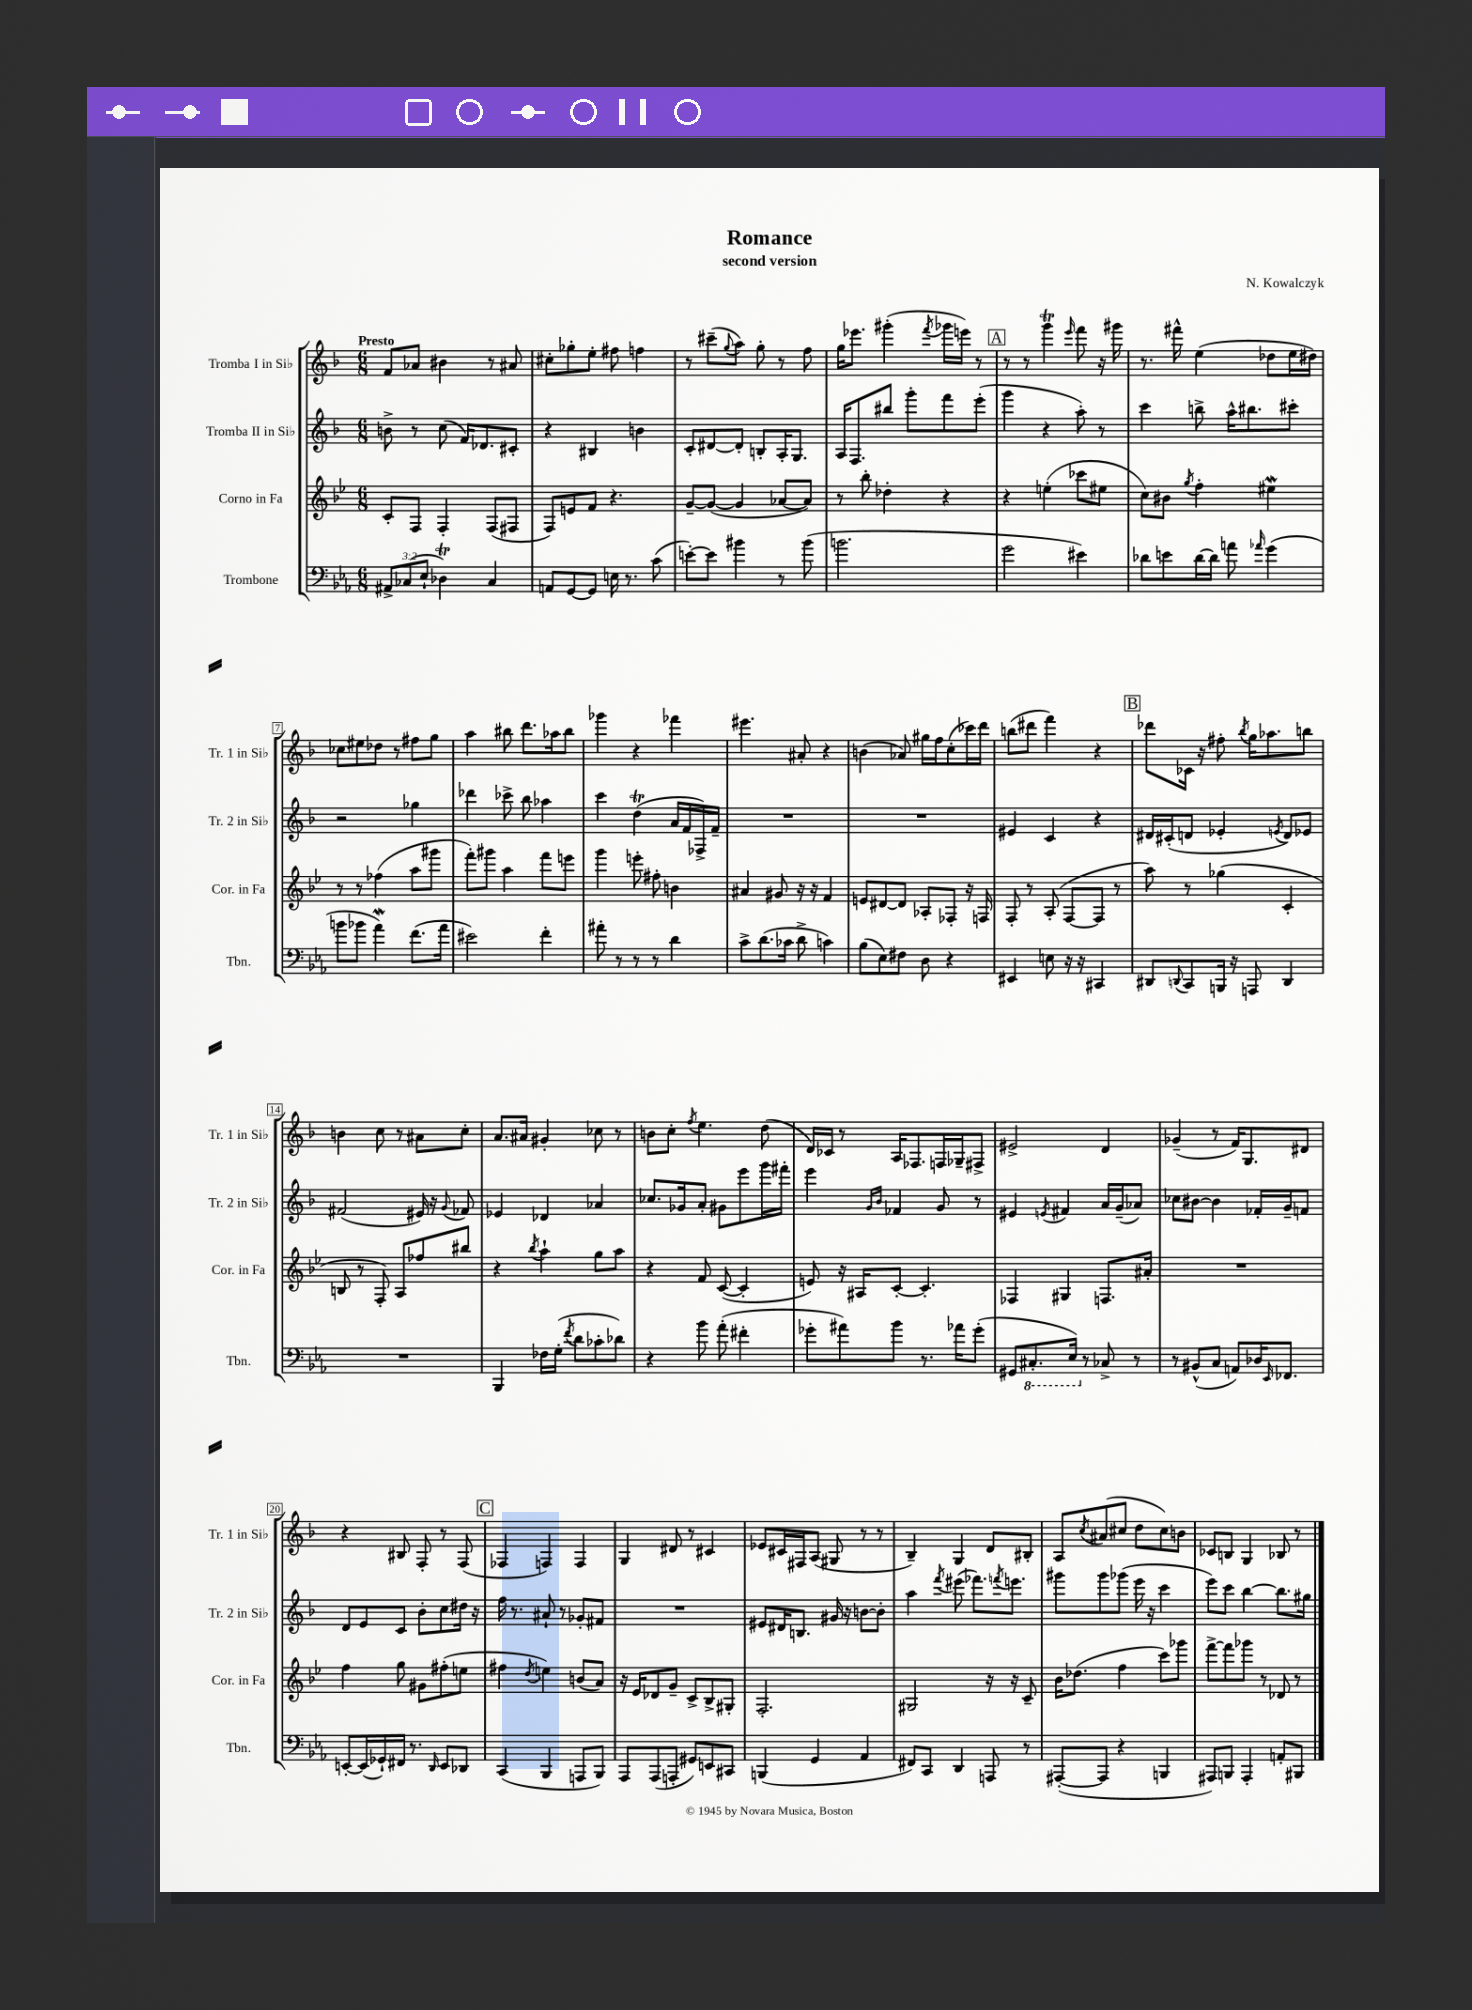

**kern	**kern	**kern	**kern
*part4	*part3	*part2	*part1
*staff4	*staff3	*staff2	*staff1
*I"Trombone	*I"Corno in Fa	*I"Tromba II in Si♭	*I"Tromba I in Si♭
*I'Tbn.	*I'Cor. in Fa	*I'Tr. 2 in Si♭	*I'Tr. 1 in Si♭
*clefF4	*clefG2	*clefG2	*clefG2
*k[b-e-a-]	*k[b-e-]	*k[b-]	*k[b-]
*M6/8	*M6/8	*M6/8	*M6/8
=1	=1	=1	=1
!	!	!	!LO:TX:a:B:t=Presto
12AA#X^/L	8c'/L	8bn^\	8f/L
(12C-X/	.	.	.
.	8F/J	8r	8a-X/J
12E-`/J	.	.	.
4D-XT\)	4F'/	(8cc\	4b#X\
.	.	16f/KL)	.
.	.	8.d-X/	.
4C-/	(8F/L	.	8r
.	8F#X/J	8c#X'/J	8a#X/
=2	=2	=2	=2
8AAn/L	8F/L)	4r	8cc#X'\L
[8GG/	8en/	.	8gg-X'\
8GG/J]	8f/J	4B#X/	8ee'\J
16En\	4.r	.	8ff#X\
8.r	.	.	.
.	.	4bn\	4ffn\
(8c\	.	.	.
=3	=3	=3	=3
[8en'\L)	[8g~/L	8c'/L	8r
8e\J]	(8g/J_	[8d#X/	(8ccc#X~\L
.	.	.	8qqgg/
4b#X\	4g/]	8d#'/J]	8aa\J)
.	.	8Bn'/L	8gg'\
8r	[8a-X/L	16A'/K	8r
.	.	8.G/J	.
(8b#\	8a-/J])	.	8ff\
=4	=4	=4	=4
2.bn\	8r	16A/KL	16gg\KL
.	.	8.F/	8.eee-X\J
.	8bb-'\	.	.
.	4dd-X'\	8bb#X/J	(4ggg#X'\
.	.	8ggg'\L	.
.	.	.	8qfff/
.	4r	8fff\	16ggg-X\LL
.	.	.	16eeen\JJ)
.	.	(8eee'\J	8r
!!LO:REH:place=s1:t=A
=5	=5	=5	=5
2g\	4r	4ggg\	8r
.	.	.	8r
.	(4een'\	4r	4gggT\
.	.	.	16qqeee/
4e#X\)	8ccc-X\L	8aa'\)	8fff\
.	8ee#X\J	8r	16r
.	.	.	16ggg#X\
=6	=6	=6	=6
8d-X\L	8cc\L)	4ccc\	8.r
8en\	8b#X\J	.	.
.	.	.	16fff#X^^\
.	8qgg/	.	.
[16d-\L	4ff'\	8bbn^\	(4ee\
16d-\JJ]	.	.	.
8an\	.	16aa^^\KL	.
.	.	8.bb#X\	.
16qqa-X/	.	.	.
(4g\	4ee#XW\	.	8dd-X\L
.	.	8ccc#X'\J	16ee\L
.	.	.	16dd#X\JJ)
!!LO:LB:g=z
=7	=7	=7	=7
8bn\L	8r	2r	8cc-X\L
8b-X\J	8r	.	8ee#X\
4a-w\)	(4ff-X\	.	8dd-X\J
.	.	.	8r
(8.f\L	8aa\L	4gg-X\	8ff#X\L
.	8ggg#X\J	.	8gg\J
16a-\Jk	.	.	.
=8	=8	=8	=8
2e#X\)	8fff'\L)	4ddd-X\	4aa\
.	8ggg#X\J	.	.
.	4aa\	8ccc-X^\	8bb#X\
.	.	8bb-\	8.ddd\L
4f'\	8fff\L	4aa-X\	.
.	.	.	16aa-X\k
.	8eeen\J	.	8bb#\J
=9	=9	=9	=9
8a#X'\	4ggg\	4ccc\	4ggg-X\
8r	.	.	.
8r	8eeen'\	(4ddT\	4r
8r	8ff#X'\	.	.
4d\	4bn\	16a/LL	4fff-X\
.	.	16f/	.
.	.	16F-X^/)	.
.	.	16f~/JJ	.
=10	=10	=10	=10
8c^\L	4a#X/	2.r	4.eee#X\
(8.d\	.	.	.
.	8g#X/	.	.
16c-X\Jk	.	.	.
8d^\	16r	.	8a#X'/
.	16r	.	.
4cn\)	4f/	.	4r
=11	=11	=11	=11
(8B-\L	8en/L	2.r	(4bn\
8E-\)	[8d#X/	.	.
8F#X\J	8d#/J]	.	8a-X/)
8D\	8A-X'/L	.	16gg#X\LL
.	.	.	16ff\J
4r	8F-X'/J	.	(8cc'\
.	16r	.	16ccc-X\L)
.	16Fn/	.	16ddd\JJ
=12	=12	=12	=12
4EE#X/	8F'/	4e#X/	(8bbn\L
.	8r	.	8ddd#X\J
8En\	(8A'/	4c/	4fff\)
16r	[8F/L	.	.
16r	.	.	.
4CC#X/	8F/J]	4r	4r
.	8r	.	.
!!LO:REH:place=s1:t=B
=13	=13	=13	=13
8DD#X/L	8aa\)	16d#X/LL	8ddd-X\L
.	.	(16c#X'/J	.
8qqDDn/	.	.	.
8CC/	8r	8dn/J	16c-X\Jk
.	.	.	16r
16BBBn/Jk	(4gg-X\	4e-X'/	8ff#X'\
16r	.	.	.
.	.	.	8qbb-/
8AAAn/	.	.	16gg\KL
.	.	.	8.aa-X\
.	.	8qen/	.
4DD/	4c'/	8d/L)	.
.	.	8e-X/J	8bbn\J
!!LO:LB:g=z
=14	=14	=14	=14
2.r	8Bn/	(2f#X/	4bn\
.	8r	.	.
.	8F'/)	.	8cc\
.	8A/L	.	8r
.	8ff-X/	16e#X/)	8a#X\L
.	.	16r	.
.	.	8qqg/	.
.	8bb#X/J	8f-X/	8cc'\J
=15	=15	=15	=15
4BBB-/	4r	4e-X/	8.a/L
.	.	.	16a#X/Jk
.	8qbb-/	.	.
16F-X\LL	4aa`\	4d-X/	4g#X'/
(16G'\JJ	.	.	.
8qf/	.	.	.
8d\L	.	.	.
8c-X'\	8gg\L	4a-X/	8cc-X\
8d-X\J)	8aa\J	.	8r
=16	=16	=16	=16
4r	4r	8.cc-X/L	8bn\L
.	.	.	8cc'\J
.	.	16g-X/k	.
.	.	.	8qff/
8b-\	8f/	8a'/J	4.ee\
(8a-'\	([8c/	8g#X\L	.
4f#X'\	4c'/]	8eee\	.
.	.	16ggg\L	(8dd\
.	.	16fff#X'\JJ	.
=17	=17	=17	=17
8g-X'\L	8en/)	4eee\	16d/LL)
.	.	.	16c-X/JJ
8a#X\)	16r	.	8r
.	16A#X/KL	.	.
.	.	16qqg/LL	.
.	.	16qqb-/JJ	.
8b-\J	[8c'/J	4f-X/	16A/KL
.	.	.	8.F-X/
8.r	4.c'/]	.	.
.	.	8g/	16Fn/L
16a-X\KL	.	.	16G-X~/J
(8g-'\J	.	8r	8F#X^/J
=18	=18	=18	=18
8GG#X/L	4F-X/	4e#X/	2e#X^/
*8ba	*	*	*
8.CC#X'/	.	.	.
.	.	8qen/	.
.	4G#X/	4f#X/	.
16EE-/Jk)	.	.	.
*X8ba	*	*	*
8r	.	.	.
8C-X^/	8.Fn/L	16a/LL	4d/
.	.	(16g~/J	.
8r	.	8a-X/J)	.
.	16a#X'/Jk	.	.
=19	=19	=19	=19
8r	2.r	8cc-X\L	(4g-X~/
(8BB#X^^/L	.	[8b#X\J	.
8C/J	.	4b#\]	8r
8AAn/L)	.	.	16f/KL)
.	.	.	8.G/
16D-X/K	.	16f-X'/LL	.
16qqEE-/	.	.	.
8.FF-X/J	.	16g~/J	.
.	.	8fn/J	8d#X/J
!!LO:LB:g=z
=20	=20	=20	=20
[8EEn'/L	4ff\	8d/L	4r
(16EE/L]	.	8e/	.
16GG-X`/)	.	.	.
16FF#X/JJ	8gg\	8c/J	8B#X/
8.r	.	.	.
.	8g#X\L	8b-'\L	8F'/
16qqDD/	.	.	.
8EE/L	(8ff#X'\	8cc\	8r
8DD-X/J	8een\J	16dd#X\Jk	(8F/
.	.	16r	.
!!LO:REH:place=s1:t=C
=21	=21	=21	=21
(4CC/	4ff#X\	16ff\	4F-X/
.	.	8.r	.
.	8qdd/	.	.
4BBB-/	4een\)	8a#X`/	4Fn/)
.	.	8r	.
8AAAn/L	(8bn/L	8g-X'/L	4F/
8BBB-/J)	8a/J)	8f#X/J	.
=22	=22	=22	=22
8AAA-/L	16r	2.r	4G/
.	16e-/KL	.	.
(8AAA-/	8d-X/	.	.
8AAAn'/J	8g~/J	.	8d#X/
8GG#X/L)	8c^/L	.	8r
8EEn/	8B-^/	.	4c#X/
8CC#X/J	8G#X'/J	.	.
=23	=23	=23	=23
(4BBBn/	2.F'/	8e#X/L	8e-X/L
.	.	16d#X/K	16c#X/L
.	.	8.Bn/J	16F#X/J
4GG/	.	.	(8A/J
.	.	16g#X/	8G#X/
.	.	16r	.
4AA-/	.	[8bn\L	8r
.	.	8b'\J]	8r
=24	=24	=24	=24
8FF#X/L)	2G#X/	4aa\	4B-~/)
8CC/J	.	.	.
.	.	8qfff/	.
4DD/	.	(8eee#X\	4G/
.	.	8.fff-X\L)	.
8AAAn/	16r	.	8d/L
.	.	8qfffn/	.
.	16r	8.eeen\J	.
8r	8c~/	.	8B#X'/J
=25	=25	=25	=25
([8AAA#X'/L	16b-\KL	8ggg#X\L	8A/L
.	(8.dd-X\J	.	.
.	.	.	8qcc/
8AAA#/J]	.	8ggg#\	(8a#X/
4r	4ff\	(8ggg-X\J	8cc#X/J
.	.	16eee\	8dd\L
.	.	16r	.
4BBBn/	8ccc\L)	4ccc\	8cc#\)
.	8ggg-X\J	.	8bn\J
=26	=26	=26	=26
8AAA#X/L)	[8fff^\L	8eee\L)	8c-X/L
8BBBn/J	8fff\]	8ccc\J	8Bn/J
4AAA#'/	8ggg-X\J	[4bb-\	4G/
.	8r	.	.
8AAn'/L	8d-X/	8.bb-\L]	8B-X/
8BBB#X/J	8r	.	8r
.	.	16gg#X\Jk	.
==	==	==	==
*-	*-	*-	*-
